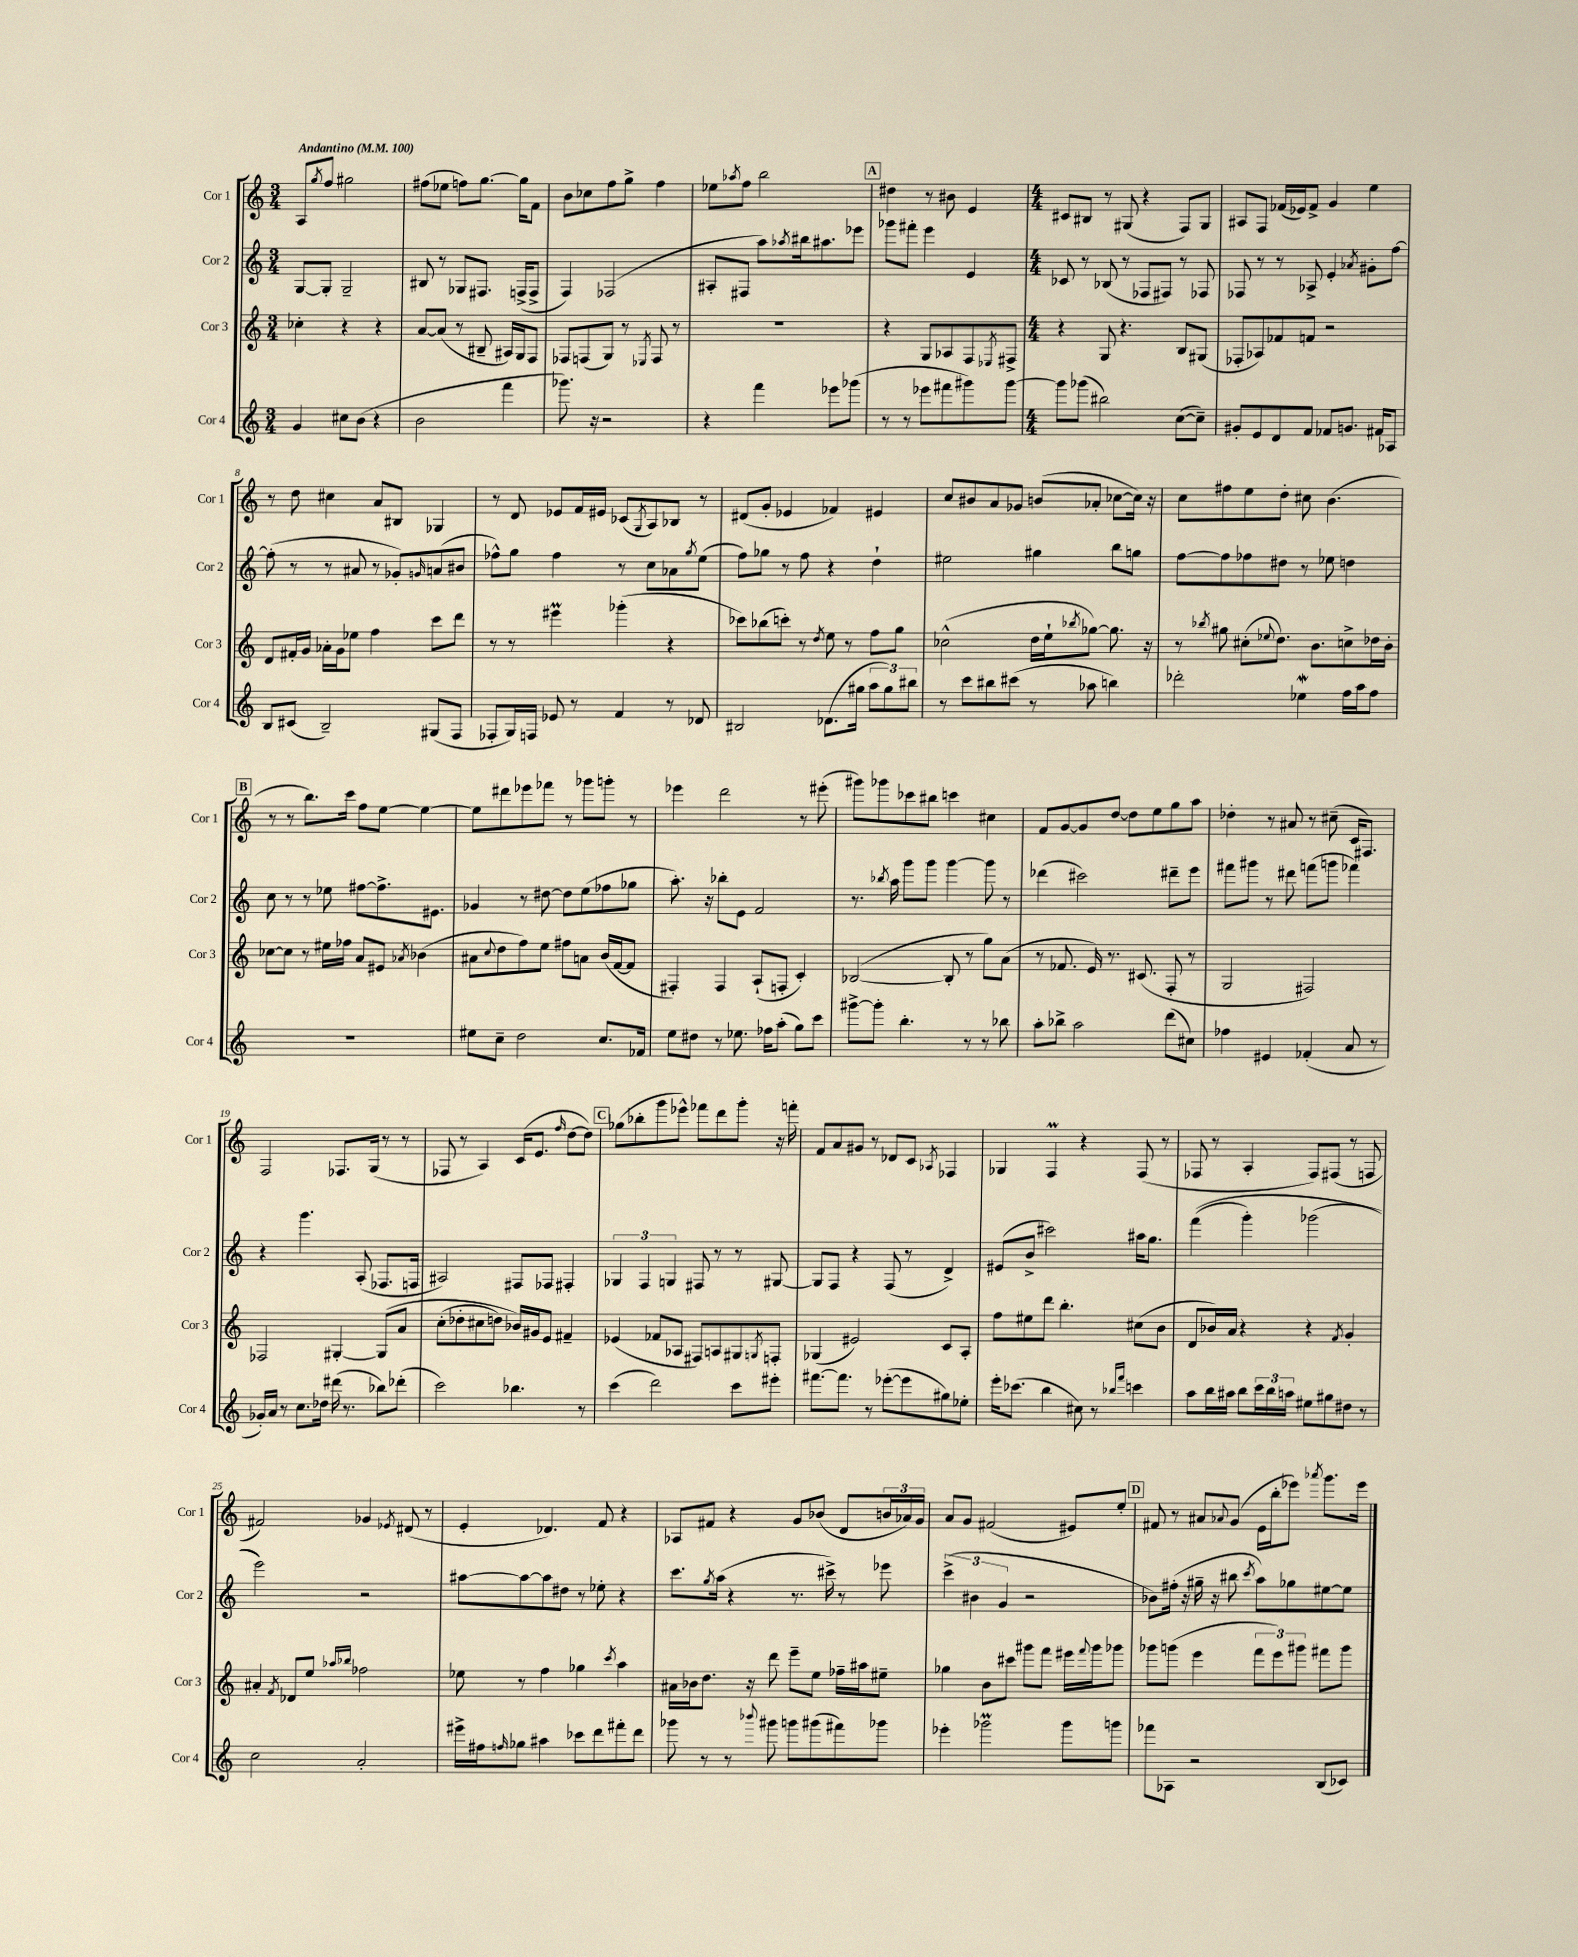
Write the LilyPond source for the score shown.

<<
\new StaffGroup <<
\new Staff = "s0" \with { instrumentName = "Cor 1" shortInstrumentName = "Cor 1" } {
    \clef treble \key c \major \numericTimeSignature \time 3/4 \tempo "Andantino" 4 = 100
    a8 \acciaccatura { g''8 } f''8 gis''2 |
    fis''8( ees''8 f''8) g''8.~ g''16 f'8 |
    b'8 ces''8 f''8 g''8-> f''4 |
    ees''8 \acciaccatura { aes''8 } f''8 b''2 |
    \mark \markup { \box "A" } dis''4 r8 bis'8 e'4 |
    \numericTimeSignature \time 4/4 cis'8 bis8 r8 gis8( r4 f8) gis8 |
    ais8 f8 fes'16( ees'16) fes'8-> g'4 e''4 |
    r8 d''8 cis''4 a'8 bis8 ges4 |
    r8 d'8 ees'8 f'16 eis'16 ces'8( \acciaccatura { g8 } a8) bes8 r8 |
    dis'8( g'8-. ees'4 fes'4) eis'4 |
    c''8 bis'8 a'8 ges'8 b'8( aes'8-. ces''8~ ces''16) r16 |
    c''8 fis''8 e''8 d''8-. cis''8 b'4.( |
    \mark \markup { \box "B" } r8 r8 b''8.) c'''16 f''8 e''8~ e''4~ |
    e''8 dis'''8 ees'''8 fes'''8 r8 ges'''8 g'''8-. r8 |
    ees'''4 d'''2 r8 eis'''8-.( |
    gis'''8) ges'''8 ces'''8 bis''8 c'''4 cis''4 |
    f'8 g'8~ g'8 d''8~ d''8 e''8 g''8 a''8 |
    des''4-. r8 ais'8 r8 cis''8--( c'16 fis8.) |
    f2 fes8. g16( r8 r8 |
    fes8 r8 a4) c'16( e'8. \grace { f''16 } d''8~ d''8) |
    \mark \markup { \box "C" } ges''8( bes''8-. g'''8 ees'''8-^) fes'''8 d'''8 g'''8-. r16 f'''16-. |
    f'8 a'8 gis'8 r8 des'8 c'8 \acciaccatura { aes8 } fes4 |
    ges4 f4\prall r4 f8( r8 |
    fes8 r8 a4-. fes8) fis8( r8 f8 |
    fis'2) ges'4 \acciaccatura { ees'8 } dis'8( r8 |
    e'4-. des'4.) f'8 r4 |
    aes8 fis'8 r4 g'8 bes'8( d'8 \tuplet 3/2 { b'16 aes'16) g'16 } |
    a'8 g'8 fis'2( eis'8) e''8-. |
    \mark \markup { \box "D" } fis'8 r8 ais'8 \appoggiatura { aes'8 } g'8( e'16 b''16-. ees'''8) \acciaccatura { aes'''8 } g'''8. ees'''16 \bar "|." |
}
\new Staff = "s1" \with { instrumentName = "Cor 2" shortInstrumentName = "Cor 2" } {
    \clef treble \key c \major \numericTimeSignature \time 3/4
    g8~ g8-. g2-- |
    bis8 r8 ges8 fis8. f16->( f8-> |
    f4) fes2( |
    ais8-. fis8 a''8) \acciaccatura { aes''8 } bis''16 ais''8. ees'''8 |
    \mark \markup { \box "A" } ges'''8 fis'''8-. e'''4 e'4 |
    \numericTimeSignature \time 4/4 ces'8 r8 bes8( r8 fes8 fis8) r8 fes8 |
    fes8 r8 r8 aes8-> e'4-. \acciaccatura { aes'8 } gis'8-. f''8~ |
    f''8-.( r8 r8 ais'8 r8 ges'8-.) \grace { g'16 } a'8( bis'8 |
    fes''8-^) g''8 fes''4 r8 c''8 aes'8 \acciaccatura { g''8 } e''8( |
    f''8) ges''8 r8 f''8 r4 d''4-! |
    eis''2 gis''4 b''8 g''8 |
    f''8~ f''8 fes''8 dis''8 r8 ees''8 d''4 |
    \mark \markup { \box "B" } c''8 r8 r8 ees''8 fis''8~ fis''8.-> eis'8. |
    ges'4 r8 dis''8~ dis''8 e''8( fes''8 ges''8 |
    a''8.-.) r16 bes''8-. e'8 f'2 |
    r8. \acciaccatura { bes''8 } a''16 g'''8 g'''8 g'''4~ g'''8 r8 |
    des'''4( cis'''2) dis'''8-- e'''8 |
    fis'''8 gis'''8 r8 dis'''8 f'''8( g'''8 fes'''4) |
    r4 g'''4. a8-.( fes8. f16 |
    ais2) fis8 fes8 fis4-. |
    \mark \markup { \box "C" } \tuplet 3/2 { ges4 f4 g4 } fis8 r8 r8 gis8~ |
    gis8 f8 r4 f8( r8 d'4->) |
    eis'8( b'8-> cis'''2) ais''16 g''8. |
    f'''4(\( g'''4-.) ges'''2( |
    e'''2)\) r2 |
    ais''8~ ais''8~ ais''8 dis''8 r8 ees''8-. r4 |
    c'''8. \acciaccatura { g''8 } a''16( r4 r8. cis'''16->) r8 ees'''8 |
    \tuplet 3/2 { c'''4->( bis'4 g'4 } r2 |
    \mark \markup { \box "D" } bes'8) fis''16-.( r16 gis''16-- r16 bis''8 \acciaccatura { c'''8 } a''8) ges''8 eis''8~ eis''8 \bar "|." |
}
\new Staff = "s2" \with { instrumentName = "Cor 3" shortInstrumentName = "Cor 3" } {
    \clef treble \key c \major \numericTimeSignature \time 3/4
    ces''4-. r4 r4 |
    a'8~ a'8( r8 bis8-- ais16) g16 f8 |
    fes8 f8( g8) r8 \acciaccatura { ees8 } f8 r8 |
    R2. |
    \mark \markup { \box "A" } r4 g8 aes8 f8 \acciaccatura { ees8 } fis8-> |
    \numericTimeSignature \time 4/4 r4 g8 r4. b8 gis8( |
    fes8-. aes8) fes'8 f'8 r2 |
    d'8 fis'16-. g'16 aes'16-. g'16 ees''8 f''4 c'''8 d'''8 |
    r8 r8 eis'''4\prall ges'''4-.( r4 |
    ces'''8) bes''8( c'''8-.) r8 \acciaccatura { d''8 } e''8 r8 f''8 g''8 |
    ces''2-^( d''16 e''16-! \acciaccatura { bes''8 } ges''8~) ges''8. r16 |
    r8 \acciaccatura { bes''8 } gis''8 cis''8-.( \appoggiatura { ees''8 } d''8.) b'8. c''8-> des''16 b'16-. |
    \mark \markup { \box "B" } ces''8~ ces''8 r8 eis''16 fes''16 a'8 eis'8 \acciaccatura { aes'8 } bes'4( |
    ais'8 \appoggiatura { c''8 } d''8 f''8) e''8 fis''8 a'8 b'16( f'16~ f'8 |
    fis4-.) fis4 a8-!( f8-. c'4-.) |
    bes2~( bes8-. r8 g''8) a'8( |
    r8 fes'8. e'16) r8. cis'8.( f8-. r8 |
    g2 fis2) |
    fes2 gis4~-. gis8\( a'8 |
    c''8-.( des''8-. cis''8 d''8) bes'16\) gis'16 e'8 fis'4-- |
    \mark \markup { \box "C" } ees'4( fes'8 aes8 fis8) a8 gis8 \acciaccatura { g8 } f8-. |
    ges4( eis'2) c'8 a8-. |
    f''8 eis''8 d'''8 b''4.-. cis''8( b'8 |
    d'8 bes'16) a'16 r4 r4 \acciaccatura { f'8 } g'4-. |
    ais'4-. \acciaccatura { f'8 } des'8 e''8 \grace { aes''16 bes''16 } fes''2 |
    ees''8 r8 f''4 ges''4 \acciaccatura { c'''8 } a''4 |
    ais'16 bes'16 d''8. r16 d'''8 e'''8-- e''8 fes''16-- ais''16 eis''8-- |
    ges''4 b'8 cis'''8 gis'''8 f'''8 eis'''16 \appoggiatura { f'''8 } gis'''16 ges'''8 |
    \mark \markup { \box "D" } ges'''8 g'''8( e'''4 \tuplet 3/2 { f'''8 e'''8) gis'''8 } fis'''8 gis'''8 \bar "|." |
}
\new Staff = "s3" \with { instrumentName = "Cor 4" shortInstrumentName = "Cor 4" } {
    \clef treble \key c \major \numericTimeSignature \time 3/4
    g'4 cis''8 b'8( r4 |
    b'2 f'''4 |
    ges'''8.) r16 r2 |
    r4 f'''4 ees'''8 ges'''8( |
    \mark \markup { \box "A" } r8 r8 ees'''8 fis'''8 gis'''8) gis'''8~ |
    \numericTimeSignature \time 4/4 gis'''8 ges'''8( bis''2) c''8~( c''8--) |
    gis'8-. e'8 d'8 f'8 fes'8 g'8. fis'16 aes8 |
    b8 cis'8( b2--) gis8( f8 |
    fes8-. g16) f16 ees'8 r8 f'4 r8 des'8 |
    bis2 des'8.( gis''16 \tuplet 3/2 { a''8 gis''8) bis''8 } |
    r8 c'''8 bis''8 cis'''8( r8 aes''8 b''4) |
    des'''2-. ees''4\mordent f''16 a''16 f''8 |
    \mark \markup { \box "B" } R1 |
    eis''8 c''8-- d''2 c''8. fes'16 |
    e''8 dis''8 r8 ees''8. fes''16 a''8-.( g''8) c'''8 |
    gis'''8~-> gis'''8-. b''4.-. r8 r8 bes''8 |
    a''8-. bes''8-> a''2 d'''8( cis''8) |
    fes''4 eis'4 fes'4-.( a'8 r8 |
    ges'16-.) a'16 r8 c''8. des''16 dis'''16( r8. bes''8) des'''8-.( |
    c'''2) bes''4. r8 |
    \mark \markup { \box "C" } c'''4( d'''2) c'''8 eis'''8-. |
    fis'''8.~ fis'''8. r8 ees'''8~-.( ees'''8 gis''8) ees''8-. |
    e'''16-. ces'''8.( b''4 cis''8) r8 \grace { bes''16 f'''16 } c'''4 |
    a''8 b''16 ais''16 b''8 \tuplet 3/2 { c'''16 b''16 a''16 } eis''8 gis''8 dis''8 r8 |
    c''2 a'2-. |
    eis'''16-> fis''16 \grace { f''16 } ges''8 ais''4 ces'''8 d'''8 fis'''8-. d'''8 |
    ges'''8 r8 r8 \appoggiatura { bes'''8 } gis'''8 g'''8 gis'''8( fis'''8) ges'''8 |
    ees'''4-. ges'''2\prall ges'''8 g'''8 |
    \mark \markup { \box "D" } fes'''8 aes8 r2 b8( ces'8) \bar "|." |
}
>>
>>
